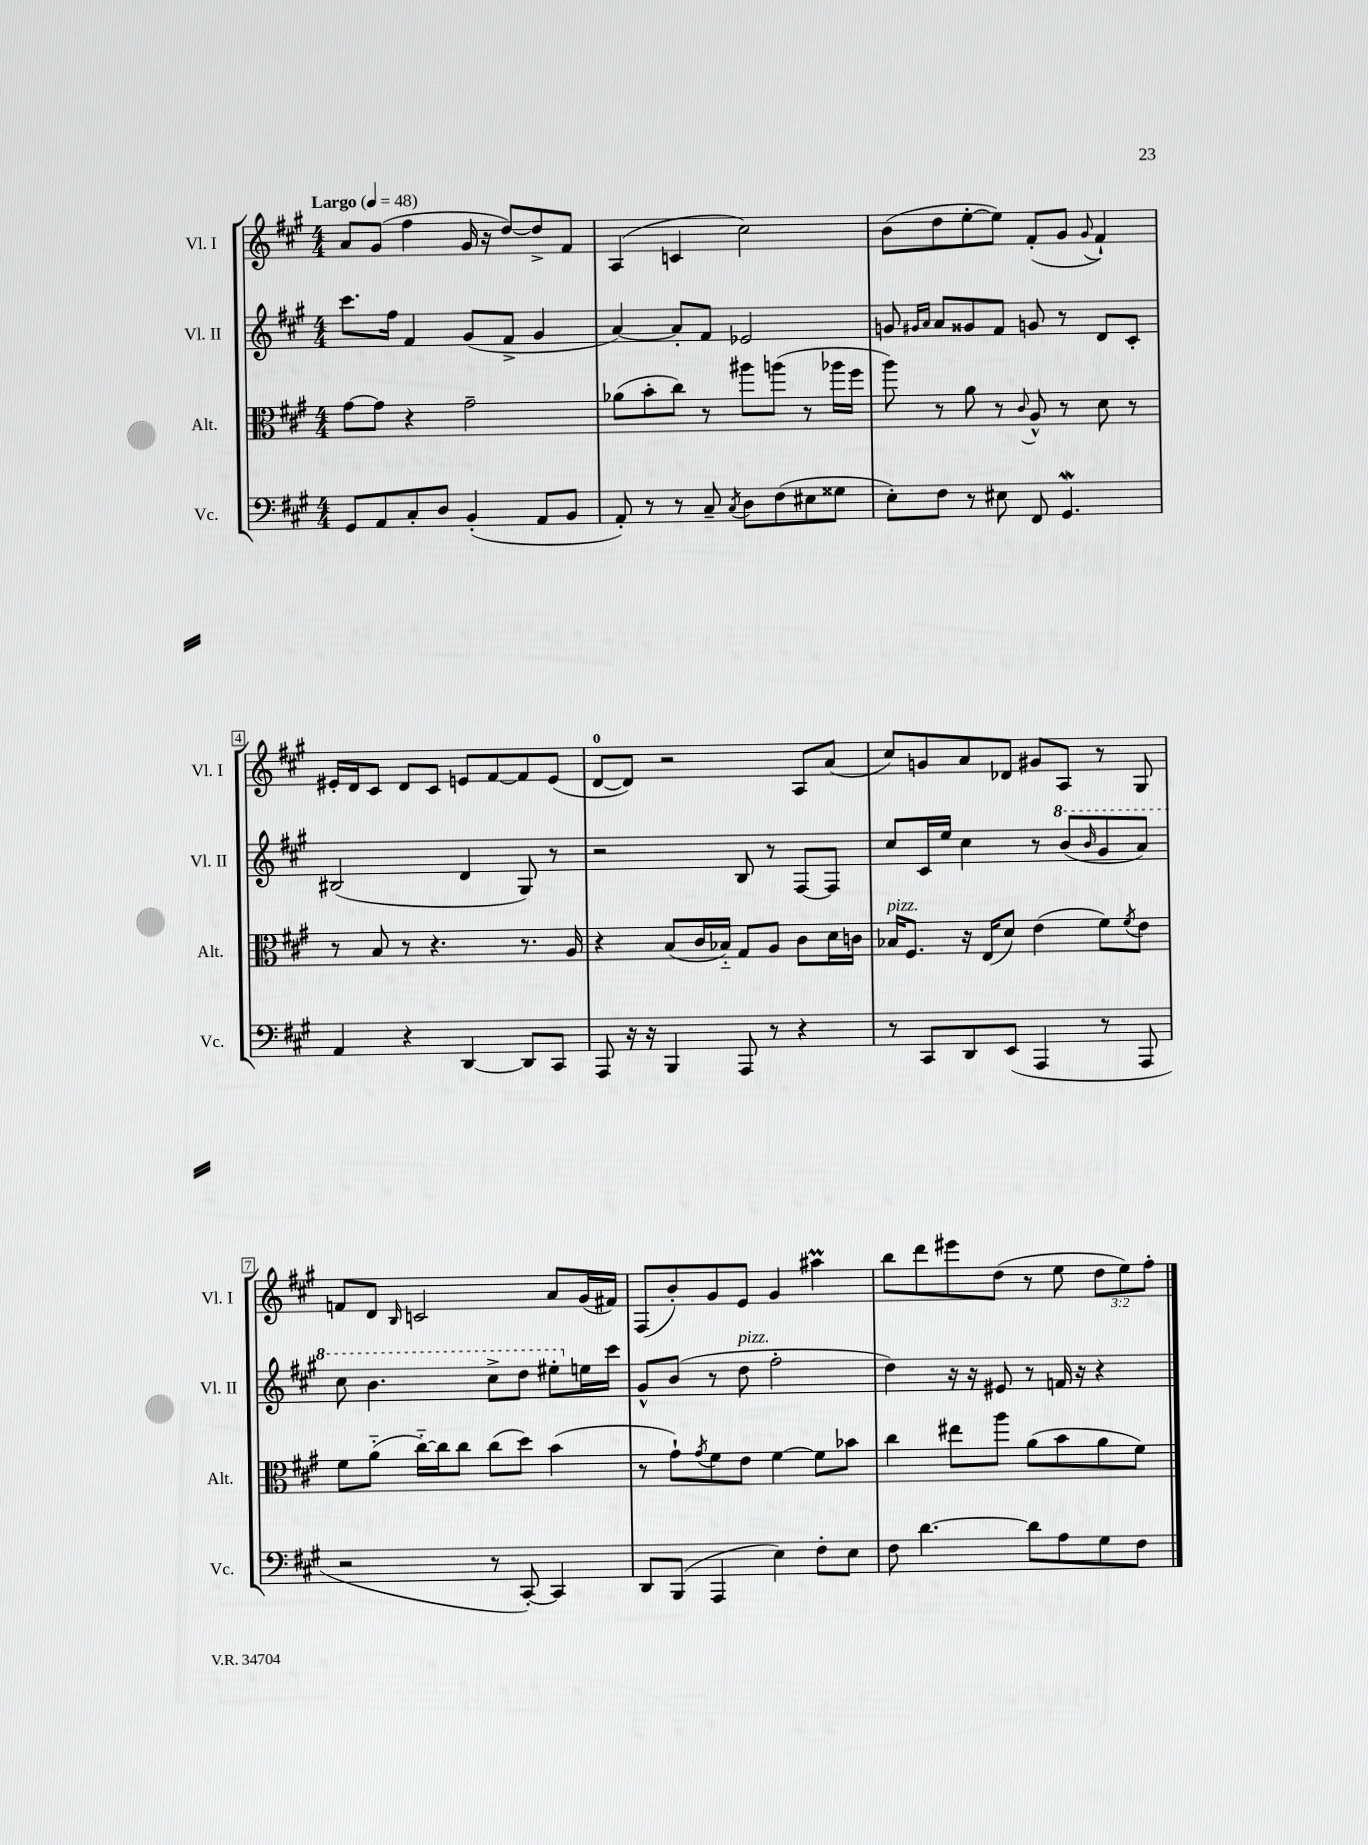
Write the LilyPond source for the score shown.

<<
\new StaffGroup <<
\new Staff = "s0" \with { instrumentName = "Vl. I" shortInstrumentName = "Vl. I" } {
    \clef treble \key a \major \numericTimeSignature \time 4/4 \override Staff.TupletNumber.text = #tuplet-number::calc-fraction-text \tempo "Largo" 4 = 48
    a'8 gis'8( fis''4 gis'16 r16 d''8~) d''8-> fis'8 |
    a4( c'4 cis''2) |
    b'8( d''8 e''8~-. e''8) fis'8-.( gis'8 \appoggiatura { gis'8 } fis'4-!) |
    eis'16-. d'16 cis'8 d'8 cis'8 e'8 fis'8~ fis'8 e'8( |
    d'8-0~ d'8) r2 a8 a'8( |
    cis''8) g'8 a'8 des'8 gis'8 a8 r8 gis8 |
    f'8 d'8 \grace { b16 } c'2 a'8 gis'16( fis'16) |
    fis8( b'8-.) gis'8 e'8 gis'4 ais''4\prall |
    b''8 d'''8 eis'''8 d''8( r8 e''8 \tuplet 3/2 { d''8 e''8) fis''8-. } \bar "|." |
}
\new Staff = "s1" \with { instrumentName = "Vl. II" shortInstrumentName = "Vl. II" } {
    \clef treble \key a \major \numericTimeSignature \time 4/4
    cis'''8. fis''16 fis'4 gis'8( fis'8-> gis'4 |
    a'4~) a'8-. fis'8 ees'2 |
    g'8 \grace { gis'16 a'16 } a'8 gisis'8 fis'8 g'8 r8 d'8 cis'8-. |
    bis2( d'4 gis8) r8 |
    r2 b8 r8 fis8~ fis8 |
    cis''8 cis'16 e''16 cis''4 r8 \ottava #1 b''8( \grace { b''16 } gis''8 a''8) |
    cis'''8 b''4. cis'''8-> d'''8 eis'''8-. \ottava #0 e''!16 cis'''16 |
    gis'8-^ b'8( r8 d''8^\markup { \italic "pizz." } fis''2-. |
    d''4) r16 r16 eis'8 r8 f'16 r16 r4 \bar "|." |
}
\new Staff = "s2" \with { instrumentName = "Alt." shortInstrumentName = "Alt." } {
    \clef alto \key a \major \numericTimeSignature \time 4/4
    gis'8~ gis'8 r4 gis'2-- |
    aes'8( b'8-. cis''8) r8 ais''8 a''8( r8 aes''16 fis''16 |
    a''8) r8 a'8 r8 \appoggiatura { cis'8 } a8-^ r8 d'8 r8 |
    r8 b8 r8 r4. r8. a16 |
    r4 b8( cis'16 bes16-_) gis8 a8 cis'8 d'16 c'16 |
    bes16^\markup { \italic "pizz." } fis8. r16 e16( d'8) e'4( fis'8) \acciaccatura { fis'8 } e'8 |
    fis'8 a'8-_( cis''16~-_) cis''16 cis''8 cis''8( d''8) b'4( |
    r8 gis'8-!) \acciaccatura { gis'8 } fis'8 e'8 fis'4~ fis'8 bes'8 |
    cis''4 eis''8 a''8 a'8( b'8 a'8 fis'8) \bar "|." |
}
\new Staff = "s3" \with { instrumentName = "Vc." shortInstrumentName = "Vc." } {
    \clef bass \key a \major \numericTimeSignature \time 4/4
    gis,8 a,8 cis8-. d8 b,4-.( a,8 b,8 |
    a,8-.) r8 r8 cis8-- \acciaccatura { cis8 } d8 fis8( eis8 gisis8 |
    e8-.) fis8 r8 eis8 fis,8 gis,4.\mordent |
    a,4 r4 d,4~ d,8 cis,8 |
    a,,8 r16 r16 b,,4 a,,8 r8 r4 |
    r8 cis,8 d,8 e,8( a,,4 r8 a,,8 |
    r2 r8 cis,8~-.) cis,4 |
    d,8 b,,8( a,,4 e4) fis8-. e8 |
    fis8 d'4.~ d'8 a8 gis8 fis8 \bar "|." |
}
>>
>>
\layout { \context { \Score \override BarNumber.stencil = #(make-stencil-boxer 0.1 0.3 ly:text-interface::print) } }
